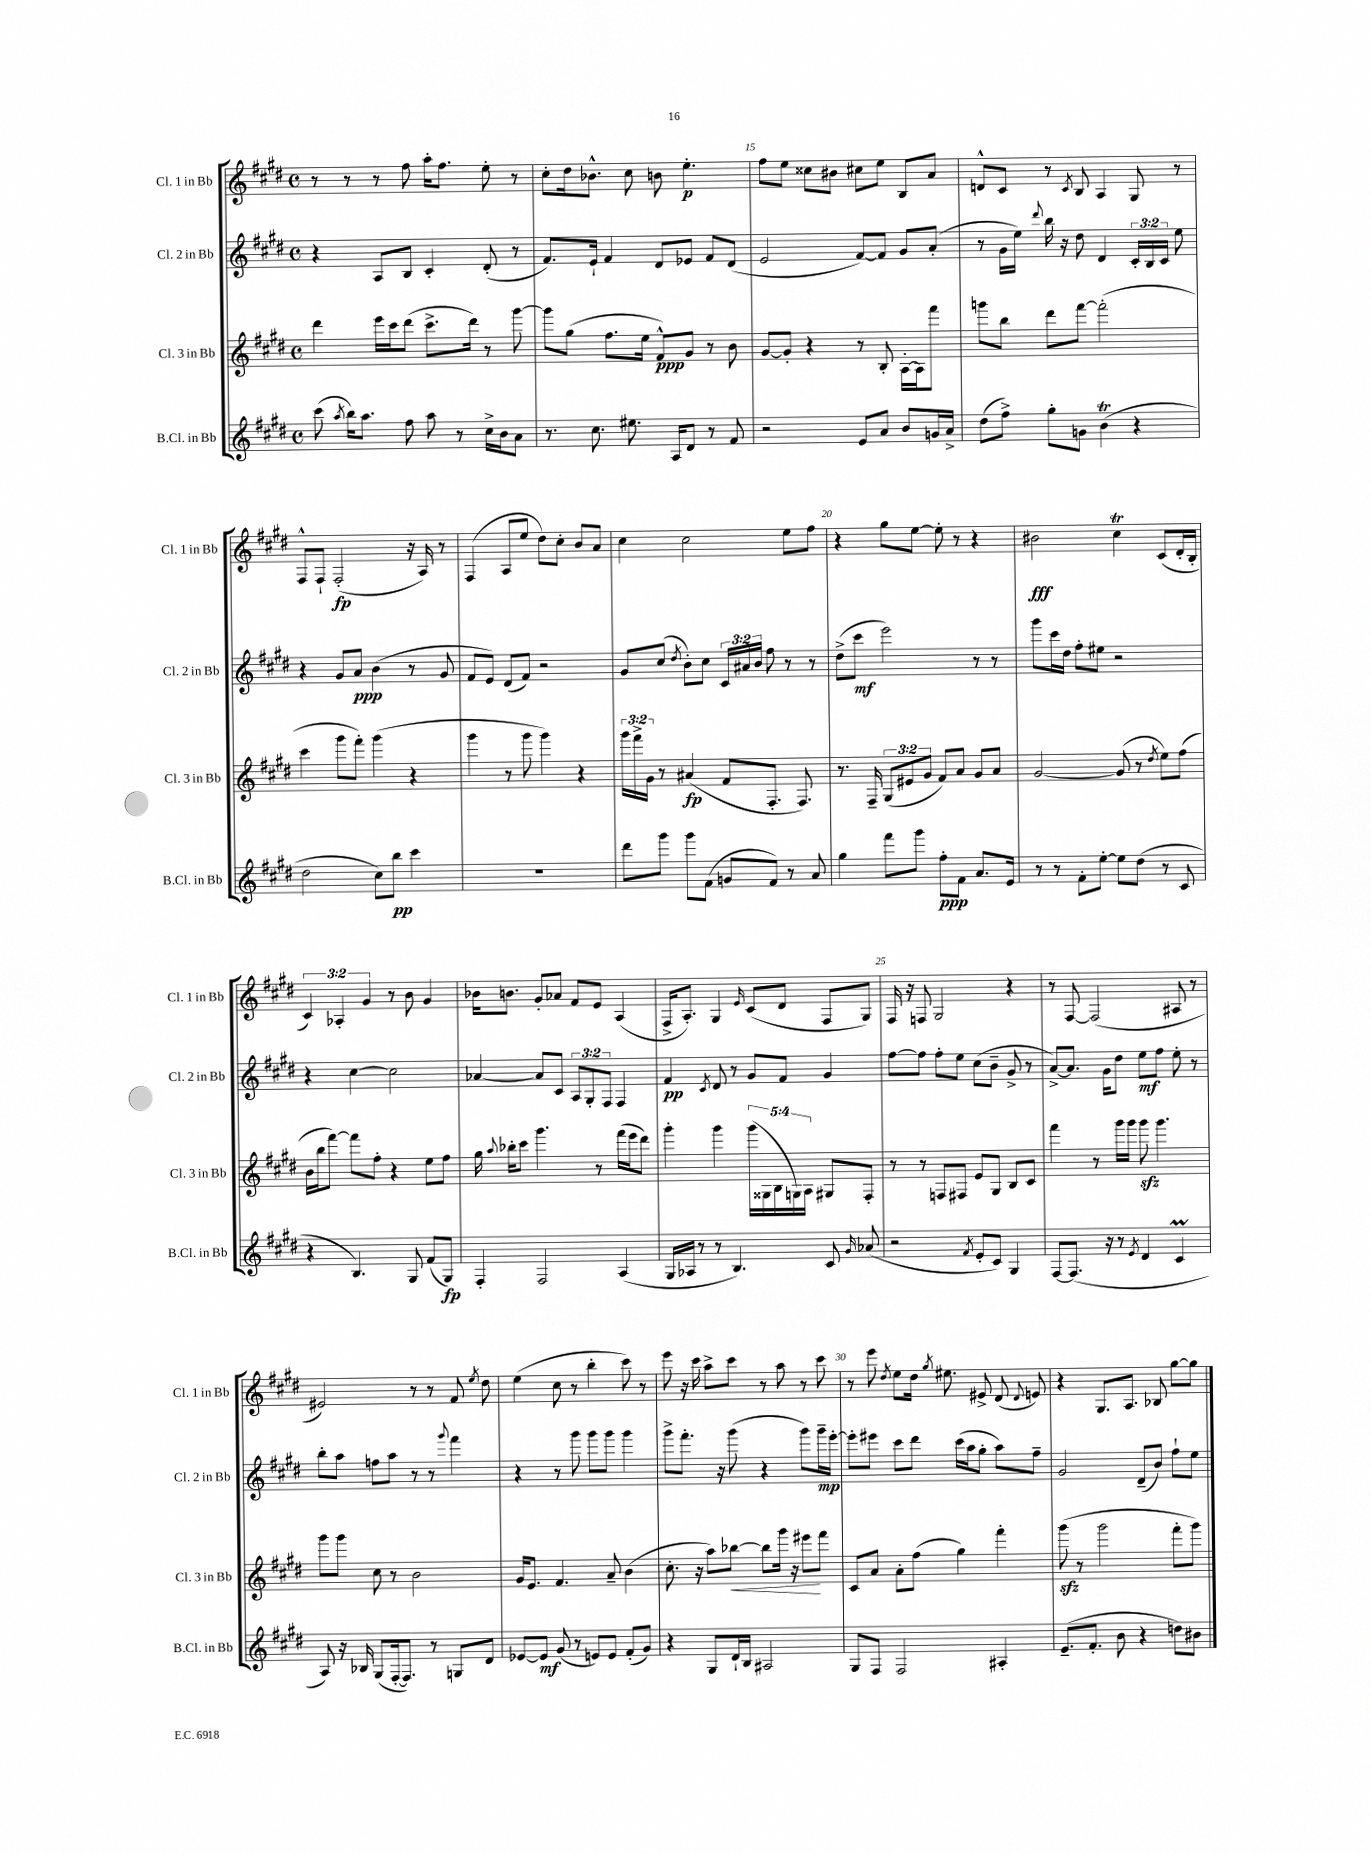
<<
\new StaffGroup <<
\new Staff = "s0" \with { instrumentName = "Cl. 1 in Bb" shortInstrumentName = "Cl. 1 in Bb" } {
    \clef treble \key e \major \defaultTimeSignature \time 4/4 \override Staff.TupletNumber.text = #tuplet-number::calc-fraction-text
    \autoBeamOff r8 r8 r8 fis''8 a''16[-. fis''8.] e''8-. r8 |
    cis''8[-. dis''16 bes'8.]-^ cis''8 b'8 e''4.-.\p |
    fis''8[ e''8] cisis''8[ bis'8] cis''8[ e''8] b8[ a'8] |
    d'8[-^ cis'8] r8 \acciaccatura { cis'8 } b8 a4 gis8 r8 |
    fis8[-^ fis8]-! fis2-.\fp( r16 a16) r8 |
    fis4( a8[ e''8] dis''8[) cis''8]-. b'8[ a'8] |
    cis''4 cis''2 e''8[ fis''8] |
    r4 gis''8[ e''8]~ e''8-. r8 r4 |
    bis'2\fff cis''4\trill cis'8[( dis'16-. b16]-. |
    \tuplet 3/2 { cis'4) aes4-. gis'4 } r8 b'8 gis'4 |
    bes'16[ b'8.] gis'8[-. aes'8] fis'8[ e'8] a4( |
    fis16[-> a8.]-.) gis4 \grace { e'16 } cis'8[( dis'8] fis8[ gis8]) |
    fis16 r16 f8 gis2 r4 |
    r8 fis8~ fis2( ais8 r8 |
    eis'2) r8 r8 fis'8 \acciaccatura { e''8 } dis''8 |
    e''4( cis''8 r8 b''4-. cis'''8) r8 |
    e'''8 r16 cis'''16 a''8[-> cis'''8] r8 a''8 r8 cis'''8 |
    r8 e'''8 \acciaccatura { dis''8 } e''8[ dis''16] \acciaccatura { gis''8 } eis''8. eis'8-> dis'8( \appoggiatura { dis'8 } e'8) |
    r4 gis8.[ a8.] bes8 gis''8[~ gis''8] \bar "|." |
}
\new Staff = "s1" \with { instrumentName = "Cl. 2 in Bb" shortInstrumentName = "Cl. 2 in Bb" } {
    \clef treble \key e \major \defaultTimeSignature \time 4/4 \override Staff.TupletNumber.text = #tuplet-number::calc-fraction-text
    \autoBeamOff r4 a8[ b8] cis'4-. dis'8-.( r8 |
    fis'8.[) e'16]-! fis'4 dis'8[ ees'8] fis'8[ dis'8]( |
    e'2 fis'8[~) fis'8] gis'8[ a'8]-.( |
    r8 gis'16[ e''16]) \appoggiatura { dis'''8 } b''16 r16 dis''8 dis'4 \tuplet 3/2 { cis'16[-. b16 cis'16] } e''8 |
    r4 gis'8[ a'8]\ppp b'4( r8 gis'8 |
    fis'8[ e'8]) dis'8[( fis'8]) r2 |
    gis'8[ cis''8]( \acciaccatura { dis''8 } b'8[-.) cis''8] \tuplet 3/2 { cis'16[ ais'16 b'16] } fis''8 r8 r8 |
    dis''8[->( cis'''8]\mf e'''2) r8 r8 |
    gis'''8[ cis'''16 dis''16] fis''8[-. eis''8] r2 |
    r4 cis''4~ cis''2 |
    aes'4~ aes'8[ cis'8] \tuplet 3/2 { a8[ gis8-. fis8] } fis4 |
    fis'4\pp \acciaccatura { cis'8 } dis'8 r8 gis'8[ fis'8] gis'4 |
    fis''8[~ fis''8] fis''8[-. e''8] cis''8[( b'8]-- gis'8-> r8 |
    a'8[~->) a'8.] gis'16[ dis''8] e''8[\mf fis''8] e''8-. r8 |
    b''8[-. a''8] f''8[ a''8] r8 r8 \appoggiatura { gis'''8 } fis'''4 |
    r4 r8 gis'''8 gis'''8[ gis'''8] gis'''4 |
    gis'''8[-> fis'''8.]-. r16 gis'''8( r4 gis'''8[) gis'''16--\mp e'''16]~-. |
    e'''8[-. eis'''8] cis'''8[ dis'''8] cis'''16[( a''16 gis''8]-. a''8[) fis''8]-- |
    gis'2 dis'8[--( b'8]) fis''8[-! e''8] \bar "|." |
}
\new Staff = "s2" \with { instrumentName = "Cl. 3 in Bb" shortInstrumentName = "Cl. 3 in Bb" } {
    \clef treble \key e \major \defaultTimeSignature \time 4/4 \override Staff.TupletNumber.text = #tuplet-number::calc-fraction-text
    \autoBeamOff dis'''4 e'''16[ cis'''16 dis'''8]( cis'''8.[-> dis'''16]) r8 gis'''8~ |
    gis'''8[ gis''8]( fis''8.[ e''16] fis'8[-^\ppp) gis'8] r8 b'8 |
    gis'8[~ gis'8]-. r4 r8 b8-. a16[~-. a16 fis'''8] |
    g'''8[ b''8] dis'''8[ fis'''8]~ fis'''2-.( |
    cis'''4 gis'''8[ fis'''8]-.) gis'''4( r4 |
    gis'''4 r8 gis'''8 gis'''4) r4 |
    \tuplet 3/2 { gis'''16[ fis'''16-> gis'16] } r8 ais'4\fp( fis'8[ fis8.]-. fis8.) |
    r8. fis16-- \tuplet 3/2 { gis8[( eis'8 gis'8] } fis'8[) a'8] gis'8[ a'8] |
    gis'2~ gis'8( r8 \acciaccatura { dis''8 } e''8[) fis''8]( |
    b'16[ b''16 fis'''8]~) fis'''8[ fis''8]-. r4 e''8[ fis''8] |
    gis''16 \appoggiatura { a''8 } bes''16[-. cis'''8] gis'''4. r8 fis'''16[( e'''16 dis'''8]) |
    gis'''4-. gis'''4 \tuplet 5/4 { gis'''16[( gisis16 b16 g16) a16] } gis8[ fis8]-. |
    r8 r8 f8[ fis8] e'8[ gis8] b8[ cis'8] |
    fis'''4 r8 gis'''16[ gis'''16] gis'''8\sfz gis'''4. |
    gis'''8[ gis'''8] cis''8 r8 b'2 |
    gis'16[ e'8.] fis'4. a'8-- b'4( |
    cis''8.-. r16 a''8[) bes''8]~\< bes''8[ gis'''16] r16 eis'''8[\! fis'''8] |
    cis'8[ a'8] a'8[-. fis''8]( gis''4) fis'''4-. |
    gis'''8\sfz( r8 gis'''2 fis'''8[-. gis'''8]) \bar "|." |
}
\new Staff = "s3" \with { instrumentName = "B.Cl. in Bb" shortInstrumentName = "B.Cl. in Bb" } {
    \clef treble \key e \major \defaultTimeSignature \time 4/4
    \autoBeamOff cis'''8( \acciaccatura { a''8 } b''16[) a''8.] fis''8 a''8 r8 cis''16[-> b'16 a'8] |
    r8. cis''8. eis''8. a16[ dis'8] r8 fis'8 |
    r2 e'8[ a'8] b'8[ g'16 a'16]-> |
    dis''8[( fis''8]->) gis''8[-. g'8] b'4\trill( r4 |
    dis''2 cis''8[) b''8]\pp cis'''4 |
    R1 |
    dis'''8[ gis'''8] gis'''8[ fis'8]( g'8[ fis'8]) r8 a'8 |
    gis''4 fis'''8[ gis'''8] fis''8[-.\ppp fis'8] a'8.[ e'16] |
    r8 r8 fis'8[-. e''8]~-. e''8[ dis''8]( r8 cis'8 |
    r4 b4.) gis8 fis'8[( gis8]\fp) |
    fis4-. fis2 a4( |
    gis16[ aes16] r8 r8 b4.) cis'8 \grace { gis'16 } aes'8( |
    r2 \acciaccatura { fis'8 } e'8[-. cis'8]) gis4 |
    fis8[~ fis8.]( r16 r8 \acciaccatura { e'8 } dis'4 cis'4\prall |
    a8) r16 bes16 gis8[( fis16~-. fis8.]) r8 g8[ dis'8] |
    ees'8[~ ees'8]\mf gis'8( r8 e'8[) e'8] fis'8[-.( gis'8]) |
    r4 gis8[ dis'16-! b16] ais2 |
    gis8[ fis8] fis2 ais4-. |
    e'8.[--( fis'8.]-. b'8 r4 d''8[) bis'8] \bar "|." |
}
>>
>>
\layout { \context { \Score currentBarNumber = #13 \override BarNumber.break-visibility = ##(#f #t #t) barNumberVisibility = #(every-nth-bar-number-visible 5) } }
